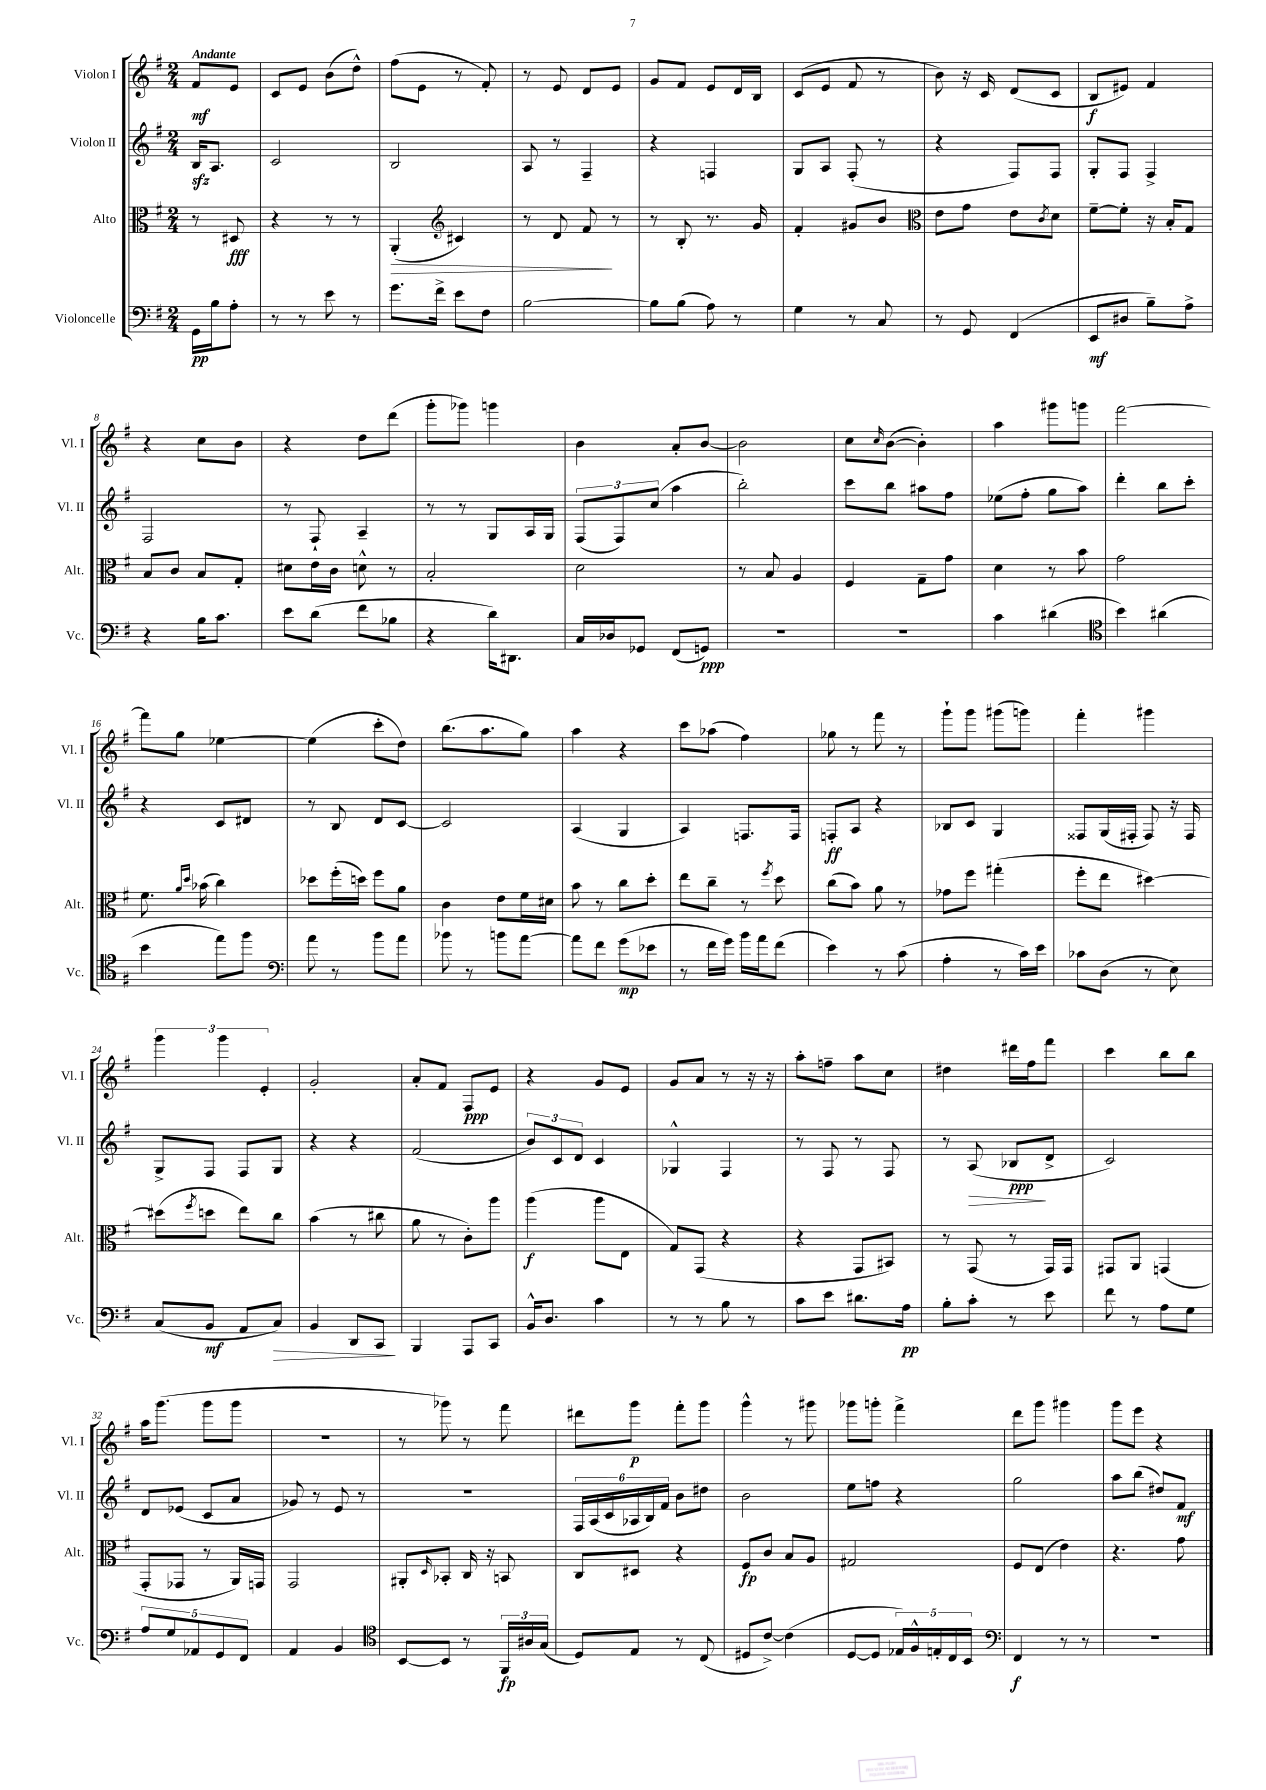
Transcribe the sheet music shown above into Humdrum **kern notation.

**kern	**dynam	**kern	**dynam	**kern	**dynam	**kern	**dynam
*part4	*part4	*part3	*part3	*part2	*part2	*part1	*part1
*staff4	*staff4	*staff3	*staff3	*staff2	*staff2	*staff1	*staff1
*I"Violoncelle	*	*I"Alto	*	*I"Violon II	*	*I"Violon I	*
*I'Vc.	*	*I'Alt.	*	*I'Vl. II	*	*I'Vl. I	*
*clefF4	*	*clefC3	*	*clefG2	*	*clefG2	*
*k[f#]	*	*k[f#]	*	*k[f#]	*	*k[f#]	*
*M2/4	*	*M2/4	*	*M2/4	*	*M2/4	*
=	=	=	=	=	=	=	=
!	!	!	!	!	!	!LO:TX:a:B:t=Andante	!
16GG\LL	pp	8r	.	16Bzz/KL	.	8f#/L	mf
16B\J	.	.	.	8.A/J	.	.	.
8A'\J	.	8D#X/	fff	.	.	8e/J	.
=1	=1	=1	=1	=1	=1	=1	=1
8r	.	4r	.	2c/	.	8c/L	.
8r	.	.	.	.	.	8e/J	.
8e\	.	8r	.	.	.	(8b\L	.
8r	.	8r	.	.	.	8dd^^\J)	.
=2	=2	=2	=2	=2	=2	=2	=2
!	!	!	!LO:HP:b	!	!	!	!
8.g\L	.	(4AA'/	>	2B/	.	(8ff#\L	.
.	.	.	.	.	.	8e\J	.
16f#^\Jk	.	.	.	.	.	.	.
*	*	*clefG2	*	*	*	*	*
8e\L	.	4c#X/)	.	.	.	8r	.
8F#\J	.	.	.	.	.	8f#'/)	.
=3	=3	=3	=3	=3	=3	=3	=3
[2B\	.	8r	.	8A/	.	8r	.
.	.	8d/	.	8r	.	8e/	.
.	.	8f#/	.	4F#~/	.	8d/L	.
.	.	8r	]	.	.	8e/J	.
=4	=4	=4	=4	=4	=4	=4	=4
8B\L]	.	8r	.	4r	.	8g/L	.
(8B\J	.	8B'/	.	.	.	8f#/J	.
8A\)	.	8.r	.	4Fn/	.	8e/L	.
8r	.	.	.	.	.	16d/L	.
.	.	16g/	.	.	.	16B/JJ	.
=5	=5	=5	=5	=5	=5	=5	=5
4G\	.	4f#'/	.	8G/L	.	(8c/L	.
.	.	.	.	8A/J	.	8e/J	.
8r	.	8g#X/L	.	(8F#'/	.	8f#/	.
8C/	.	8b/J	.	8r	.	8r	.
=6	=6	=6	=6	=6	=6	=6	=6
*	*	*clefC3	*	*	*	*	*
8r	.	8e\L	.	4r	.	8b\)	.
8GG/	.	8g\J	.	.	.	16r	.
.	.	.	.	.	.	16c/	.
(4FF#/	.	8e\L	.	8F#/L)	.	(8d/L	.
.	.	8qc/	.	.	.	.	.
.	.	8d\J	.	8F#/J	.	8c/J	.
=7	=7	=7	=7	=7	=7	=7	=7
8EE/L	mf	[8f#~\L	.	8G'/L	.	8B/L	f
8D#X/J	.	8f#'\J]	.	8F#/J	.	8e#X/J)	.
8B~\L)	.	16r	.	4F#^/	.	4f#/	.
.	.	16B'/KL	.	.	.	.	.
8A^\J	.	8G/J	.	.	.	.	.
!!LO:LB:g=z
=8	=8	=8	=8	=8	=8	=8	=8
4r	.	8B/L	.	2F#/	.	4r	.
.	.	8c/J	.	.	.	.	.
16B\KL	.	8B/L	.	.	.	8cc\L	.
8.c\J	.	.	.	.	.	.	.
.	.	8G'/J	.	.	.	8b\J	.
=9	=9	=9	=9	=9	=9	=9	=9
8e\L	.	8d#X\L	.	8r	.	4r	.
(8d\J	.	16e\L	.	8F#`/	.	.	.
.	.	16c\JJ	.	.	.	.	.
8f#\L	.	8dn^^\	.	4A~/	.	8dd\L	.
8B-X\J	.	8r	.	.	.	(8ddd\J	.
=10	=10	=10	=10	=10	=10	=10	=10
4r	.	2B'/	.	8r	.	8ggg'\L	.
.	.	.	.	8r	.	8ggg-X\J)	.
16d\KL)	.	.	.	8G/L	.	4gggn\	.
8.DD#X\J	.	.	.	.	.	.	.
.	.	.	.	16A/L	.	.	.
.	.	.	.	16G/JJ	.	.	.
=11	=11	=11	=11	=11	=11	=11	=11
16C/LL	.	2d\	.	(12F#/L	.	4b\	.
16D-X/J	.	.	.	.	.	.	.
.	.	.	.	12F#/)	.	.	.
8GG-X/J	.	.	.	.	.	.	.
.	.	.	.	(12cc/J	.	.	.
(8FF#/L	.	.	.	4aa\	.	8a'/L	.
8GGn/J)	ppp	.	.	.	.	[8b/J	.
=12	=12	=12	=12	=12	=12	=12	=12
2r	.	8r	.	2bb'\)	.	2b\]	.
.	.	8B/	.	.	.	.	.
.	.	4A/	.	.	.	.	.
=13	=13	=13	=13	=13	=13	=13	=13
2r	.	4F#/	.	8ccc\L	.	8cc\L	.
.	.	.	.	.	.	16qqcc/	.
.	.	.	.	8bb\J	.	([8b\J	.
.	.	8G~\L	.	8aa#X\L	.	4b'\])	.
.	.	8g\J	.	8ff#\J	.	.	.
=14	=14	=14	=14	=14	=14	=14	=14
4c\	.	4d\	.	(8ee-X\L	.	4aa\	.
.	.	.	.	8ff#'\J	.	.	.
(4d#X\	.	8r	.	8gg\L	.	8ggg#X\L	.
.	.	8b\	.	8aa\J)	.	8gggn\J	.
=15	=15	=15	=15	=15	=15	=15	=15
*clefC4	*	*	*	*	*	*	*
4b\)	.	2g\	.	4ddd'\	.	[2fff#\	.
(4a#X\	.	.	.	8bb\L	.	.	.
.	.	.	.	8ccc'\J	.	.	.
!!LO:LB:g=z
=16	=16	=16	=16	=16	=16	=16	=16
4b\	.	8.f#\	.	4r	.	8fff#\L]	.
.	.	.	.	.	.	8gg\J	.
.	.	16qqa/LL	.	.	.	.	.
.	.	16qqdd/JJ	.	.	.	.	.
.	.	(16b-X\	.	.	.	.	.
8ee\L)	.	4cc\)	.	8c/L	.	[4ee-X\	.
8ff#\J	.	.	.	8d#X/J	.	.	.
=17	=17	=17	=17	=17	=17	=17	=17
*clefF4	*	*	*	*	*	*	*
8a\	.	8dd-X\L	.	8r	.	(4ee-\]	.
8r	.	(16ff#'\L	.	8B/	.	.	.
.	.	16ddn\JJ)	.	.	.	.	.
8b\L	.	8ff#\L	.	8d/L	.	8ccc'\L	.
8a\J	.	8a\J	.	[8c/J	.	8dd\J)	.
=18	=18	=18	=18	=18	=18	=18	=18
8b-X\	.	4c\	.	2c/]	.	(8.bb\L	.
8r	.	.	.	.	.	.	.
.	.	.	.	.	.	8.aa\	.
8bn\L	.	8e\L	.	.	.	.	.
[8a\J	.	16f#\L	.	.	.	8gg\J)	.
.	.	16d#X\JJ	.	.	.	.	.
=19	=19	=19	=19	=19	=19	=19	=19
8a\L]	.	8b\	.	(4A/	.	4aa\	.
8f#\J	.	8r	.	.	.	.	.
(8g\L	mp	8cc\L	.	4G/	.	4r	.
8e-X\J	.	8dd'\J	.	.	.	.	.
=20	=20	=20	=20	=20	=20	=20	=20
8r	.	8ee\L	.	4A/)	.	8ccc\L	.
16f#\LL	.	8cc~\J	.	.	.	(8aa-X\J	.
16g\JJ)	.	.	.	.	.	.	.
16b\LL	.	8r	.	8.Fn/L	.	4ff#\)	.
16a\J	.	.	.	.	.	.	.
.	.	8qff#/	.	.	.	.	.
(8f#\J	.	8dd\	.	.	.	.	.
.	.	.	.	16F/Jk	.	.	.
=21	=21	=21	=21	=21	=21	=21	=21
4e\)	.	(8cc\L	.	8Fn'/L	ff	8gg-X\	.
.	.	8b\J)	.	8A/J	.	8r	.
8r	.	8a\	.	4r	.	8fff#\	.
(8c\	.	8r	.	.	.	8r	.
=22	=22	=22	=22	=22	=22	=22	=22
4A'\	.	8g-X\L	.	8B-X/L	.	8ggg`\L	.
.	.	8ff#\J	.	8c/J	.	8ggg\J	.
8r	.	(4gg#X'\	.	4G/	.	(8ggg#X\L	.
16c\LL)	.	.	.	.	.	8gggn\J)	.
16e\JJ	.	.	.	.	.	.	.
=23	=23	=23	=23	=23	=23	=23	=23
8c-X\L	.	8ff#'\L	.	8F##X/L	.	4fff#'\	.
(8D\J	.	8ee\J	.	(16G/L	.	.	.
.	.	.	.	16F#X'/JJ	.	.	.
8r	.	[4dd#X\)	.	8F#/)	.	4ggg#X\	.
8E\)	.	.	.	16r	.	.	.
.	.	.	.	16F#/	.	.	.
!!LO:LB:g=z
=24	=24	=24	=24	=24	=24	=24	=24
(8C/L	.	(8dd#X\L]	.	8G^/L	.	6ggg\	.
.	.	8qff#/	.	.	.	.	.
8BB/J	mf	8ddn\J	.	8F#/J	.	.	.
.	.	.	.	.	.	6ggg\	.
8AA/L	.	8ee\L)	.	8F#/L	.	.	.
.	.	.	.	.	.	6e'/	.
!	!LO:HP:b	!	!	!	!	!	!
8C/J)	>	8cc\J	.	8G/J	.	.	.
=25	=25	=25	=25	=25	=25	=25	=25
4BB/	.	(4b\	.	4r	.	2g'/	.
8DD/L	.	8r	.	4r	.	.	.
8CC/J	.	8cc#X\	.	.	.	.	.
.	]	.	.	.	.	.	.
=26	=26	=26	=26	=26	=26	=26	=26
4BBB/	.	8a\	.	(2f#/	.	8a'/L	.
.	.	8r	.	.	.	8f#/J	.
8AAA/L	.	8c'\L)	.	.	.	8F#/L	ppp
8CC/J	.	8aa\J	.	.	.	8e/J	.
=27	=27	=27	=27	=27	=27	=27	=27
16BB^^/KL	.	(4aa\	f	12b/L)	.	4r	.
8.D/J	.	.	.	.	.	.	.
.	.	.	.	12c/	.	.	.
.	.	.	.	12d/J	.	.	.
4c\	.	8aa\L	.	4c/	.	8g/L	.
.	.	8E\J	.	.	.	8e/J	.
=28	=28	=28	=28	=28	=28	=28	=28
8r	.	8G/L)	.	4G-X^^/	.	8g/L	.
8r	.	(8GG/J	.	.	.	8a/J	.
8B\	.	4r	.	4F#/	.	8r	.
8r	.	.	.	.	.	16r	.
.	.	.	.	.	.	16r	.
=29	=29	=29	=29	=29	=29	=29	=29
8c\L	.	4r	.	8r	.	8aa'\L	.
8e\J	.	.	.	8F#/	.	8ffn~\J	.
8.d#X\L	.	8GG/L	.	8r	.	8aa\L	.
.	.	8BB#X/J)	.	8F#/	.	8cc\J	.
16A\Jk	pp	.	.	.	.	.	.
=30	=30	=30	=30	=30	=30	=30	=30
8B'\L	.	8r	.	8r	.	4dd#X\	.
!	!	!	!	!	!LO:HP:b	!	!
8c'\J	.	(8GG/	.	(8A/	>	.	.
8r	.	8r	.	8B-X/L	ppp	16ddd#X\LL	.
.	.	.	.	.	.	16ff#\J	.
8e\	.	16GG/LL)	.	8d^/J	]	8fff#\J	.
.	.	16GG/JJ	.	.	.	.	.
=31	=31	=31	=31	=31	=31	=31	=31
8f#\	.	8GG#X/L	.	2c/)	.	4ccc\	.
8r	.	8AA/J	.	.	.	.	.
8A\L	.	(4GGn/	.	.	.	8bb\L	.
8G\J	.	.	.	.	.	8bb\J	.
!!LO:LB:g=z
=32	=32	=32	=32	=32	=32	=32	=32
10A/L	.	8GG'/L	.	8d/L	.	16aa\KL	.
.	.	.	.	.	.	(8.ggg\J	.
10G/	.	.	.	.	.	.	.
.	.	8GG-X/J	.	(8e-X/J	.	.	.
10AA-X/	.	.	.	.	.	.	.
.	.	8r	.	8c/L	.	8ggg\L	.
10GG/	.	.	.	.	.	.	.
.	.	16AA/LL)	.	8a/J	.	8ggg\J	.
10FF#/J	.	.	.	.	.	.	.
.	.	16GGn/JJ	.	.	.	.	.
=33	=33	=33	=33	=33	=33	=33	=33
4AA/	.	2GG/	.	8g-X/)	.	2r	.
.	.	.	.	8r	.	.	.
4BB/	.	.	.	8e/	.	.	.
.	.	.	.	8r	.	.	.
=34	=34	=34	=34	=34	=34	=34	=34
*clefC4	*	*	*	*	*	*	*
[8BB/L	.	8AA#X'/L	.	2r	.	8r	.
.	.	16qqD/	.	.	.	.	.
8BB/J]	.	8BB-X'/J	.	.	.	8ggg-X\)	.
8r	.	16C/	.	.	.	8r	.
.	.	16r	.	.	.	.	.
24FF#/LL	fp	8BBn/	.	.	.	8fff#\	.
24A#X/	.	.	.	.	.	.	.
(24G/JJ	.	.	.	.	.	.	.
=35	=35	=35	=35	=35	=35	=35	=35
8D/L)	.	8C/L	.	24F#/LL	.	8ddd#X\L	.
.	.	.	.	(24A/	.	.	.
.	.	.	.	24c/	.	.	.
8E/J	.	8D#X/J	.	24A-X/	.	8ggg\J	p
.	.	.	.	24B/)	.	.	.
.	.	.	.	24f#/JJ	.	.	.
8r	.	4r	.	8b\L	.	8fff#'\L	.
(8C/	.	.	.	8dd#X\J	.	8ggg\J	.
=36	=36	=36	=36	=36	=36	=36	=36
8D#X/L	.	8F#/L	fp	2b\	.	4ggg^^\	.
[8c^/J)	.	8c/J	.	.	.	.	.
(4c\]	.	8B/L	.	.	.	8r	.
.	.	8A/J	.	.	.	8ggg#X\	.
=37	=37	=37	=37	=37	=37	=37	=37
[8D/L	.	2G#X/	.	8ee\L	.	8ggg-X\L	.
8D/J]	.	.	.	8ffn\J	.	8gggn'\J	.
20E-X/LL)	.	.	.	4r	.	4fff#^\	.
20F#^^/	.	.	.	.	.	.	.
20En'/	.	.	.	.	.	.	.
20C/	.	.	.	.	.	.	.
20BB/JJ	.	.	.	.	.	.	.
=38	=38	=38	=38	=38	=38	=38	=38
*clefF4	*	*	*	*	*	*	*
4FF#/	f	8F#/L	.	2gg\	.	8ddd\L	.
.	.	(8E/J	.	.	.	8ggg\J	.
8r	.	4e\)	.	.	.	4ggg#X\	.
8r	.	.	.	.	.	.	.
=39	=39	=39	=39	=39	=39	=39	=39
2r	.	4.r	.	8aa\L	.	8ggg\L	.
.	.	.	.	(8bb\J	.	8eee\J	.
.	.	.	.	8dd#X/L)	.	4r	.
.	.	8g\	.	8f#/J	mf	.	.
==	==	==	==	==	==	==	==
*-	*-	*-	*-	*-	*-	*-	*-
